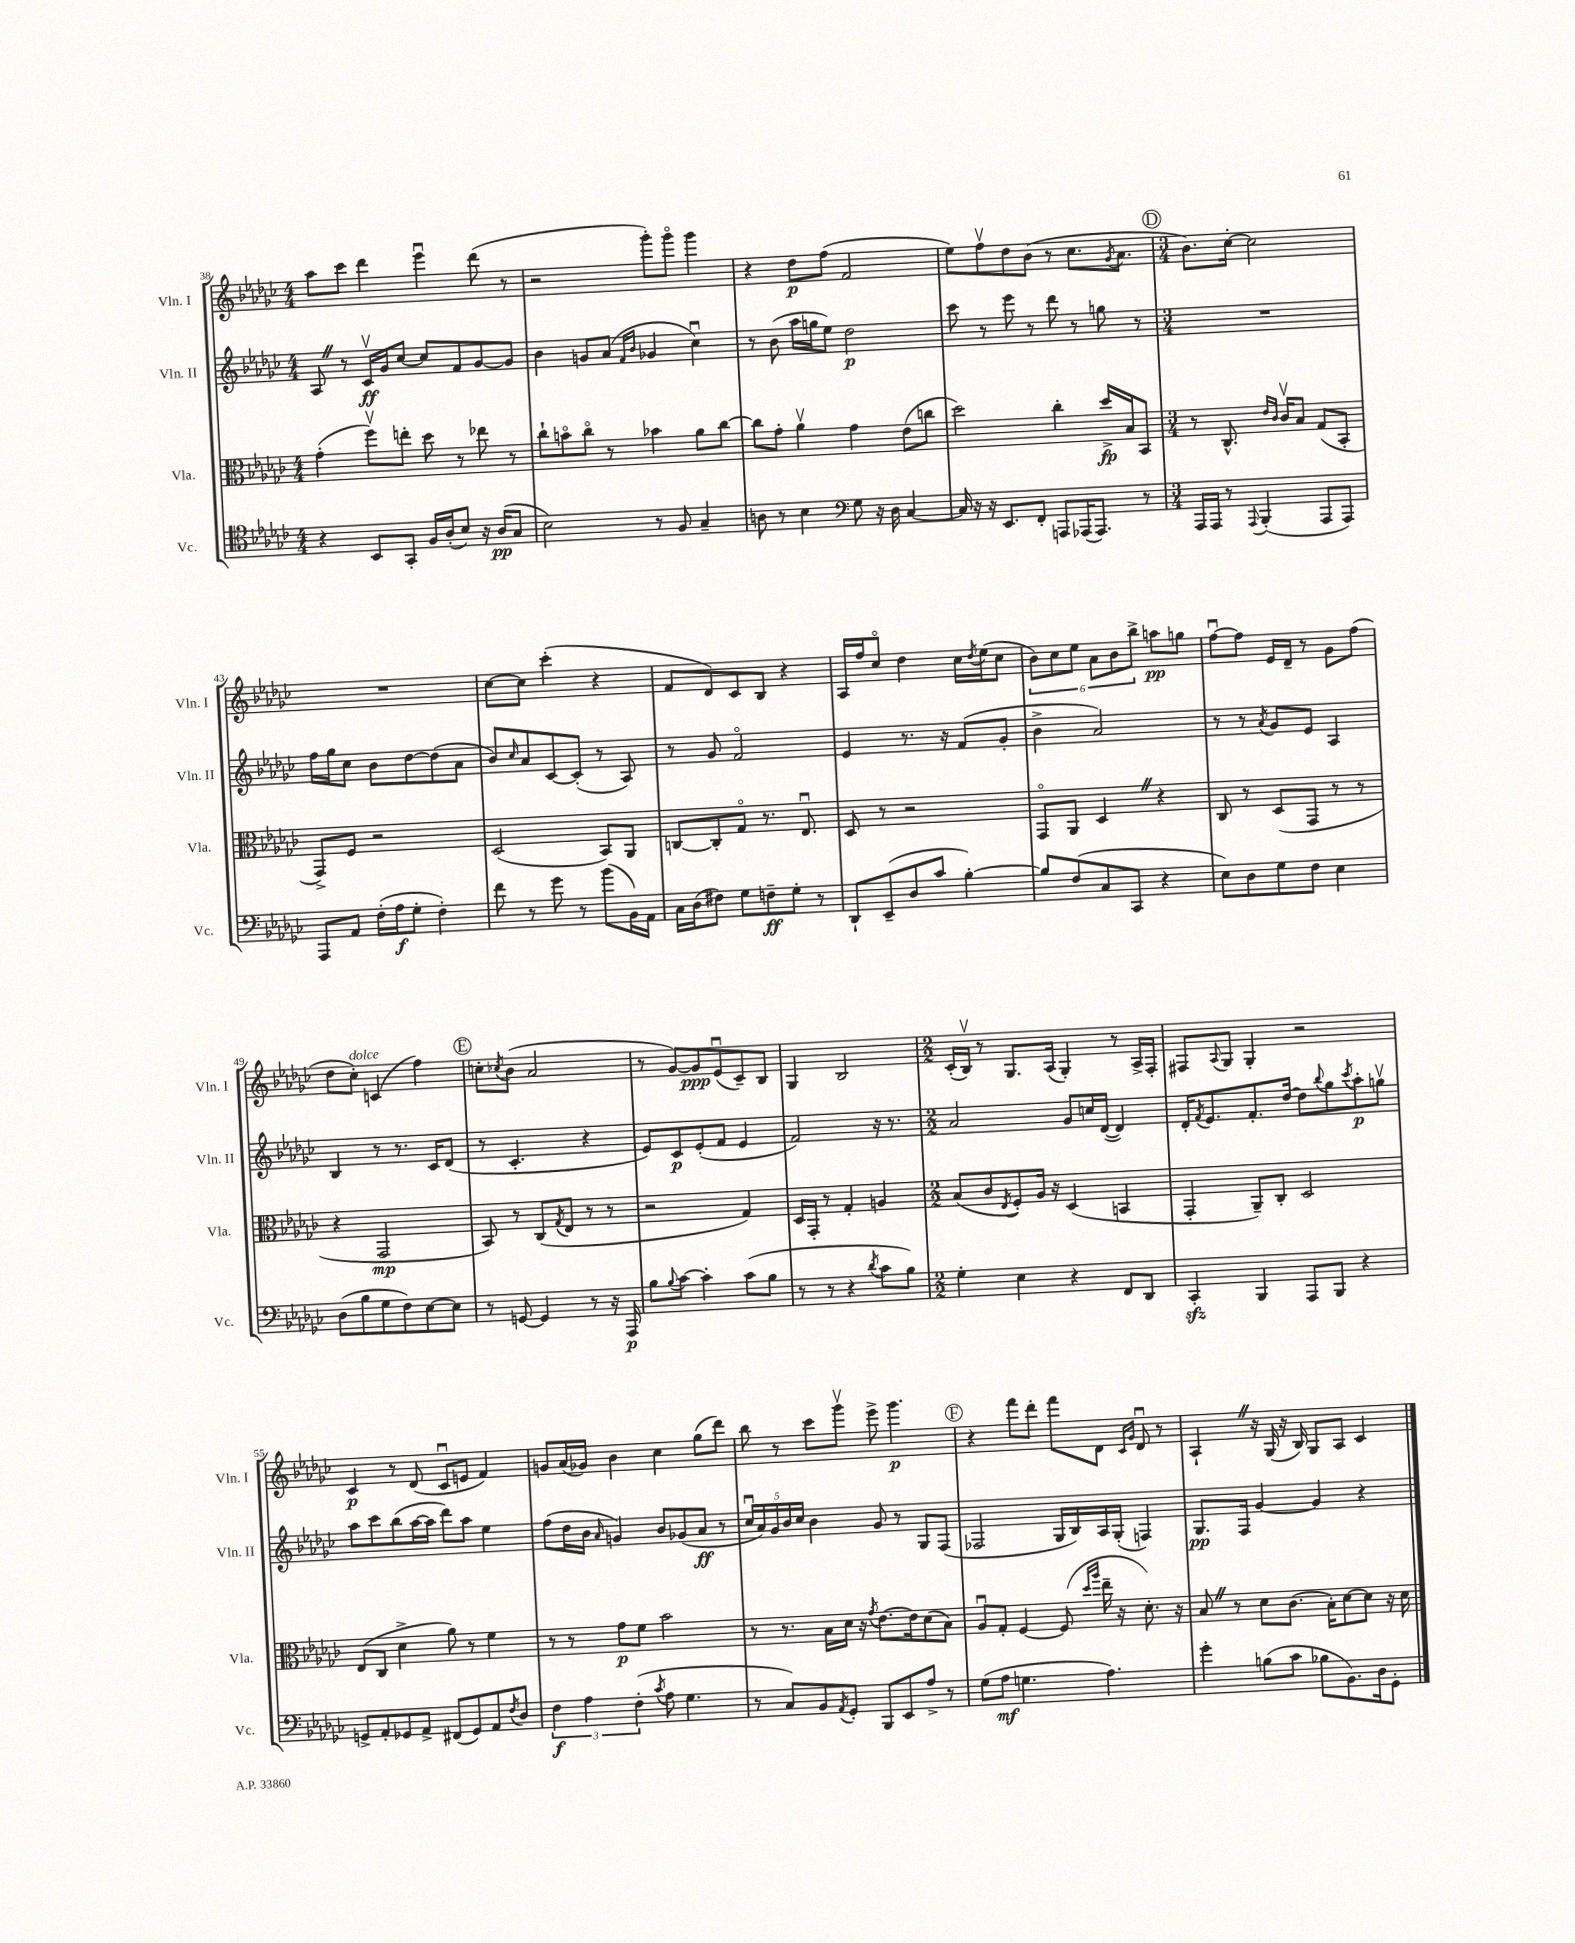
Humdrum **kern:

**kern	**kern	**kern	**kern
*staff4	*staff3	*staff2	*staff1
*clefC4	*clefC3	*clefG2	*clefG2
*k[b-e-a-d-g-c-]	*k[b-e-a-d-g-c-]	*k[b-e-a-d-g-c-]	*k[b-e-a-d-g-c-]
*M4/4	*M4/4	*M4/4	*M4/4
4r	(4g-'	8A-	8aa-
.	.	8r	8ccc-
8BB-	8ffv)	16c-v	4ddd-
.	.	16g-	.
8GG-'	8ee'	[8cc-	.
16F	8dd-	8cc-]	4eee-u
(16A-'	.	.	.
8B-)	8r	8f	.
16r	8ee-	[8g-	(8ddd-
(16A-	.	.	.
8G-	8r	8g-]	8r
=	=	=	=
2B-)	8cc-`	4b-	2r
.	8bo	.	.
.	8cc-o	8g	.
.	8r	(8a-	.
.	.	16qqf	.
.	.	16qqb-	.
8r	4b-	4g-	8ggg-')
8F	.	.	8ggg-o
4G-~	8a-	4cc-u)	4ggg-
.	[8cc-	.	.
=	=	=	=
8A	8cc-]	8r	4r
8r	8g-'	(8b-	.
4B-	4a-v	16aa-	8dd-
.	.	16gg	.
.	.	8ee-)	(8ff
*clefF4	*	*	*
8G-	4g-	2dd-	2f
16r	.	.	.
16D-	.	.	.
[4C-	(8e-	.	.
.	8cc	.	.
=	=	=	=
16C-]	2dd-)	8ccc-	8ee-)
16r	.	.	.
16r	.	8r	8ffv
8.EE-	.	.	.
.	.	8eee-	8dd-
8FF'	.	8r	(8b-
8AAA	4cc-'	8ddd-	8r
(16AAA-	.	8r	8.cc-
8.AAA-)	.	.	.
.	16dd-^	8gg	.
.	.	.	8qg-
.	16B-	.	8.a-
8r	8BB-	8r	.
=	=	=	=
*M3/4	*M3/4	*M3/4	*M3/4
16AAA-	8r	2.r	8.b-)
16AAA-	.	.	.
8r	8.C-^^	.	.
.	.	.	[16cc-'
8qqAAA-	.	.	.
(4BBB-'	.	.	2cc-]
.	16qqe-	.	.
.	16qqc-	.	.
.	16c-v	.	.
.	8B-	.	.
8AAA-	(8G-	.	.
8AAA-)	8BB-'	.	.
=	=	=	=
8AAA-	8GG-^)	16ff	2.r
.	.	16gg-	.
8AA-	8F	8cc-	.
(16F'	2r	8b-	.
16A-	.	.	.
8G-'	.	[8dd-	.
4F')	.	(8dd-]	.
.	.	8a-	.
=	=	=	=
8f	(2D-	8b-)	[8cc-
.	.	16qqcc-	.
8r	.	8a-	8cc-]
8g-	.	[8c-	(4ccc-'
8r	.	(8c-']	.
(8b-	8BB-)	8r	4r
16BB-)	8AA-	8A-)	.
16AA-	.	.	.
=	=	=	=
16C-	[8C	8r	8f
(16D-	.	.	.
8F#)	8C']	8g-	8d-)
8G-	8G-o	2fo	8c-
8F~	8.r	.	8B-
8G-'	.	.	4r
.	8.E-u	.	.
8r	.	.	.
=	=	=	=
8DD-`	8D-	4e-	16A-
.	.	.	16ff
(8EE-~	8r	.	8cc-o
8D-	2r	8.r	4dd-
8c-	.	.	.
.	.	16r	.
[4B-')	.	(8f	16cc-
.	.	.	8qdd-
.	.	.	(16ee-
.	.	8g-'	8cc-
=	=	=	=
8B-]	8GG-o	4b-^	12b-)
.	.	.	12cc-
(8F	8AA-	.	.
.	.	.	12ee-
8C-	4D-	2a-)	12a-
.	.	.	12b-
8CC-	.	.	.
.	.	.	12bb-^
4r	4r	.	8aa
.	.	.	8gg
=	=	=	=
8E-)	8C-	8r	[8ffu
8D-	8r	8r	8ff]
.	.	8qa-	.
8G-	(8D-	8g-	16e-
.	.	.	16d-~
8F	8GG-	8e-	8r
4E-	8r	4A-	8g-
.	8r	.	(8ff
=	=	=	=
(8D-	4r	4B-	8dd-
8B-	.	.	8cc-')
8G-	2GG-	8r	(4c
8F)	.	8.r	.
[8E-	.	.	4ff)
.	.	16c-	.
8E-]	.	(8d-	.
=	=	=	=
8r	8BB-)	8r	8cc'
.	.	.	8qcc-
[8GG	8r	4.c-'	(8b-
4GG]	(8C-	.	2a-
.	8qG-	.	.
.	8E-	.	.
8r	8r	4r	.
16r	8r	.	.
16AAA-	.	.	.
=	=	=	=
8B-	2r	8e-)	8r
8qqB-	.	.	.
[8c-	.	8c-	[8g-)
4c-']	.	(8e-'	8g-]
.	.	8f	(8e-u
(8c-	4G-)	4e-	8c-~)
8B-	.	.	8B-
=	=	=	=
8r	16D-	2f)	4G-
.	16GG-'	.	.
8r	8r	.	.
4r	4G-'	.	2B-
8qd-	.	.	.
8c-	4A	16r	.
.	.	8.r	.
8B-)	.	.	.
=	=	=	=
*M2/2	*M2/2	*M2/2	*M2/2
4G-'	(8B-	2a-	(16c-'
.	.	.	16B-v)
.	8c-	.	8r
.	8qE-	.	.
4E-	8F')	.	8.G-
.	16A-	.	.
.	16r	.	(16A-
4r	(4D-	8g-	4G-')
.	.	16cc	.
.	.	([16d-	.
8FF	4BB	4d-])	8r
8DD-	.	.	16A-^
.	.	.	16F'
=	=	=	=
4CC-'	4GG-'	16d-'	8F#
.	.	8qf	.
.	.	8.e-	.
.	.	.	8qqA-
.	.	.	8G-
4BBB-	8AA-~)	8.f'	4G-'
.	8C-'	.	.
.	.	[16dd-	.
8AAA-	2D-	8dd-]	2r
.	.	8qqbb-	.
8BBB-	.	8gg-	.
.	.	8qccc-	.
4r	.	8aa-'	.
.	.	8ggv	.
=	=	=	=
8GG^	(8E-	8aa-	4c-
8AA-'	8C-	8ccc-	.
8GG-	4d-^	(8bb-	8r
8AA-^	.	[16aa-	(8d-
.	.	16aa-]	.
(8FF#	8a-)	8ddd-)	8c-u
8GG-)	8r	8aa-	8e
8AA-	4f	4ee-	4f)
8qF	.	.	.
8D-	.	.	.
=	=	=	=
6F	8r	(8ff	8g
.	8r	16dd-	(16a-
6A-	.	.	.
.	.	16b-	16g-)
.	.	16qqa-	.
.	8g-	4g)	4b-
(6F'	.	.	.
.	8f	.	.
8qc-	.	.	.
8A-	2b-	8b-	4cc-
4.G-	.	(8g-	.
.	.	8a-	(8gg-
.	.	8r	8ddd-)
=	=	=	=
8r	8r	20cc-u	8bb-
.	.	20a-)	.
.	.	20g-	.
8C-)	8.r	.	8r
.	.	20b-	.
.	.	20cc-	.
8BB-	.	4b-	8ccc-
.	16B-	.	.
8qAA-	.	.	.
8GG-'	16d-	.	8ggg-v
.	16r	.	.
.	8qg-	.	.
8BBB-	[8.e-	8g-	8eee-^
8EE-	.	8r	4.ggg-
.	16e-]	.	.
8A-^	(8d-	8G-	.
8r	8B-)	(8F	.
=	=	=	=
(8G-	8A-u	2F-	4r
8A-	8G-'	.	.
4.G	[4F	.	8fff
.	.	.	8ddd-'
.	(8F]	16G-	8fff
.	.	16B-)	.
.	16qqdd-	.	.
.	16qqaa-	.	.
4.A-)	16ee-~	16A-	8d-
.	16r	(16G-'	.
.	.	.	16qqc-
.	.	.	16qqg-
.	8.d-')	4F)	8d-u
.	.	.	8r
.	16r	.	.
=	=	=	=
4g-'	8B-	8.G-	4A-`
.	8r	.	.
.	.	16F	.
(8B	8d-	[4g-	16r
.	.	.	(16G-
8c-	(8.c-	.	16r
.	.	.	16B-)
8B-	.	4g-]	8G-
.	16B-')	.	.
8.BB-)	[8d-	.	8A-
.	8d-]	4r	4c-
16D-	.	.	.
8GG-'	16r	.	.
.	16d-	.	.
==	==	==	==
*-	*-	*-	*-
